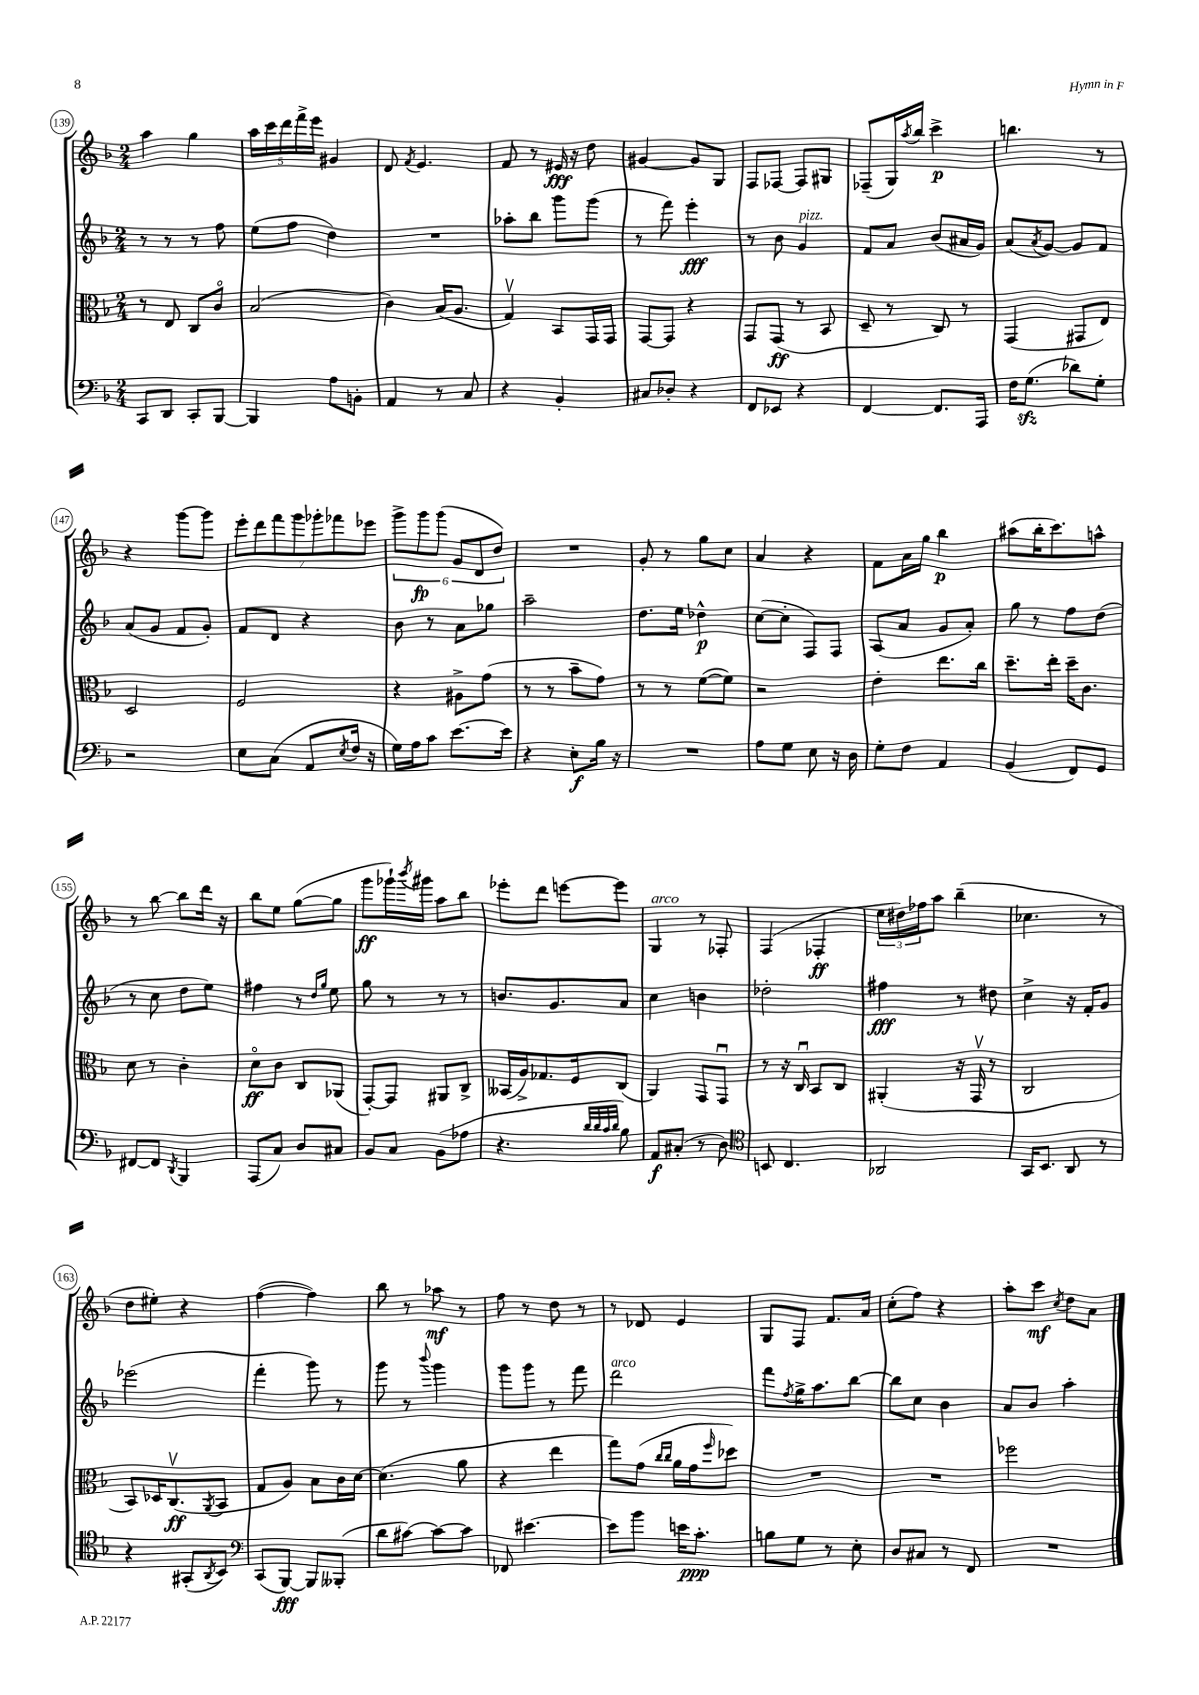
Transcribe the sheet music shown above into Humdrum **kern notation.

**kern	**dynam	**kern	**dynam	**kern	**dynam	**kern	**dynam
*part4	*part4	*part3	*part3	*part2	*part2	*part1	*part1
*staff4	*staff4	*staff3	*staff3	*staff2	*staff2	*staff1	*staff1
*clefF4	*	*clefC3	*	*clefG2	*	*clefG2	*
*k[b-]	*	*k[b-]	*	*k[b-]	*	*k[b-]	*
*M2/4	*	*M2/4	*	*M2/4	*	*M2/4	*
=139	=139	=139	=139	=139	=139	=139	=139
8CC/L	.	8r	.	8r	.	4aa\	.
8DD/J	.	8E/	.	8r	.	.	.
8CC'/L	.	8C/L	.	8r	.	4gg\	.
[8BBB-/J	.	8c/J	.	8ff\	.	.	.
=140	=140	=140	=140	=140	=140	=140	=140
4BBB-/]	.	(2B-/	.	(8ee\L	.	20aa\LL	.
.	.	.	.	.	.	20ccc\	.
.	.	.	.	.	.	20ddd\	.
.	.	.	.	8ff\J	.	.	.
.	.	.	.	.	.	20fff^\	.
.	.	.	.	.	.	20eee\JJ	.
8A\L	.	.	.	4dd\)	.	4g#X/	.
8BBn'\J	.	.	.	.	.	.	.
=141	=141	=141	=141	=141	=141	=141	=141
4AA/	.	4c\)	.	2r	.	8d/	.
.	.	.	.	.	.	8qf/	.
.	.	.	.	.	.	4.e/	.
8r	.	(16B-/KL	.	.	.	.	.
.	.	8.A/J	.	.	.	.	.
8C/	.	.	.	.	.	.	.
=142	=142	=142	=142	=142	=142	=142	=142
4r	.	4Gv/)	.	8aa-X'\L	.	8f/	.
.	.	.	.	8bb-\J	.	8r	.
4BB-'/	.	8BB-/L	.	8ggg\L	.	16e#X/	fff
.	.	.	.	.	.	16r	.
.	.	16GG/L	.	(8ggg\J	.	8dd\	.
.	.	16GG/JJ	.	.	.	.	.
=143	=143	=143	=143	=143	=143	=143	=143
8C#X/L	.	[8GG/L	.	8r	.	[4g#X/	.
8D-X'/J	.	8GG/J]	.	8fff\)	.	.	.
4r	.	4r	.	4eee'\	fff	8g#/L]	.
.	.	.	.	.	.	8G/J	.
=144	=144	=144	=144	=144	=144	=144	=144
8FF/L	.	8GG/L	.	8r	.	8F/L	.
8EE-X/J	.	(8GG/J	ff	8b-\	.	[8F-X/J	.
!	!	!	!	!LO:TX:a:i:t=pizz.	!	!	!
4r	.	8r	.	4g/	.	8F-/L]	.
.	.	8BB-/	.	.	.	8G#X/J	.
=145	=145	=145	=145	=145	=145	=145	=145
[4FF/	.	8D~/	.	8f/L	.	(8F-X~/L	.
.	.	8r	.	8a/J	.	16G/L)	.
.	.	.	.	.	.	8qaa/	.
.	.	.	.	.	.	16bb-/JJ	.
8.FF/L]	.	8C/)	.	(8b-/L	.	4ccc^\	p
.	.	8r	.	16a#X/L	.	.	.
16AAA/Jk	.	.	.	16g/JJ)	.	.	.
=146	=146	=146	=146	=146	=146	=146	=146
16F\KL	.	(4GG/	.	(8a/L	.	4.bbn\	.
(8.Gzz\J	.	.	.	.	.	.	.
.	.	.	.	8qa/	.	.	.
.	.	.	.	[8g/J)	.	.	.
8d-X\L)	.	8GG#X/L	.	8g/L]	.	.	.
8G'\J	.	8E/J)	.	8f/J	.	8r	.
!!LO:LB:g=z
=147	=147	=147	=147	=147	=147	=147	=147
2r	.	2D/	.	(8a/L	.	4r	.
.	.	.	.	8g/J	.	.	.
.	.	.	.	8f/L	.	[8ggg\L	.
.	.	.	.	8g'/J)	.	8ggg\J]	.
=148	=148	=148	=148	=148	=148	=148	=148
8E\L	.	2F/	.	8f/L	.	14eee'\L	.
.	.	.	.	.	.	14ddd\	.
(8C\J	.	.	.	8d/J	.	.	.
.	.	.	.	.	.	14fff\	.
.	.	.	.	.	.	14ggg\	.
8AA/L	.	.	.	4r	.	.	.
.	.	.	.	.	.	14ggg-X'\	.
.	.	.	.	.	.	14fff-X\	.
8qE/	.	.	.	.	.	.	.
16F/Jk	.	.	.	.	.	.	.
.	.	.	.	.	.	14eee-X\J	.
16r	.	.	.	.	.	.	.
=149	=149	=149	=149	=149	=149	=149	=149
16G\LL)	.	4r	.	8b-\	.	12ggg^\L	.
16A\J	.	.	.	.	.	.	.
.	.	.	.	.	.	12ggg\	fp
8c\J	.	.	.	8r	.	.	.
.	.	.	.	.	.	(12ggg\J	.
[8.e\L	.	8A#X^\L	.	8a\L	.	12g/L	.
.	.	.	.	.	.	12d/	.
.	.	(8g\J	.	8gg-X\J	.	.	.
.	.	.	.	.	.	12dd/J)	.
16e\Jk]	.	.	.	.	.	.	.
=150	=150	=150	=150	=150	=150	=150	=150
4r	.	8r	.	2aa~\	.	2r	.
.	.	8r	.	.	.	.	.
8E'\L	f	8b-~\L	.	.	.	.	.
16B-\Jk	.	8g\J)	.	.	.	.	.
16r	.	.	.	.	.	.	.
=151	=151	=151	=151	=151	=151	=151	=151
2r	.	8r	.	8.dd\L	.	8g'/	.
.	.	8r	.	.	.	8r	.
.	.	.	.	16ee\Jk	.	.	.
.	.	([8f\L	.	4dd-X^^\	p	8gg\L	.
.	.	8f\J])	.	.	.	8cc\J	.
=152	=152	=152	=152	=152	=152	=152	=152
8A\L	.	2r	.	([8cc\L	.	4a/	.
8G\J	.	.	.	8cc'\J]	.	.	.
8E\	.	.	.	8F/L)	.	4r	.
16r	.	.	.	8F/J	.	.	.
16D\	.	.	.	.	.	.	.
=153	=153	=153	=153	=153	=153	=153	=153
8G'\L	.	4e'\	.	(8A/L	.	8f\L	.
8F\J	.	.	.	8a/J	.	16a\L	.
.	.	.	.	.	.	16gg\JJ	.
4AA/	.	8.ee\L	.	8g/L	.	4bb-\	p
.	.	.	.	8a'/J)	.	.	.
.	.	16cc\Jk	.	.	.	.	.
=154	=154	=154	=154	=154	=154	=154	=154
(4BB-/	.	8.dd~\L	.	8gg\	.	(8aa#X\L	.
.	.	.	.	8r	.	16bb-'\K	.
.	.	16ee'\Jk	.	.	.	8.ccc\)	.
8FF/L)	.	16dd~\KL	.	8ff\L	.	.	.
.	.	8.c\J	.	.	.	.	.
8GG/J	.	.	.	(8dd\J	.	8aan^^\J	.
!!LO:LB:g=z
=155	=155	=155	=155	=155	=155	=155	=155
[8FF#X/L	.	8d\	.	8r	.	8r	.
8FF#/J]	.	8r	.	8cc\	.	[8bb-\	.
8qDD/	.	.	.	.	.	.	.
4BBB-/	.	4c'\	.	8dd\L	.	8bb-\L]	.
.	.	.	.	8ee\J)	.	16ddd\Jk	.
.	.	.	.	.	.	16r	.
=156	=156	=156	=156	=156	=156	=156	=156
(8AAA/L	.	8d\L	ff	4ff#X\	.	8bb-\L	.
8C/J)	.	8c\J	.	.	.	8ee\J	.
8D/L	.	8C/L	.	8r	.	([8gg\L	.
.	.	.	.	16qqdd/LL	.	.	.
.	.	.	.	16qqgg/JJ	.	.	.
8C#X/J	.	(8AA-X/J	.	8ee\	.	8gg\J]	.
=157	=157	=157	=157	=157	=157	=157	=157
8BB-/L	.	[8GG'/L)	.	8gg\	.	8ggg\L	ff
8C/J	.	8GG/J]	.	8r	.	16ggg-X`\L)	.
.	.	.	.	.	.	8qbbb-/	.
.	.	.	.	.	.	16ggg#X\JJ	.
(8BB-\L	.	8AA#X/L	.	8r	.	8aa\L	.
8A-X\J	.	8C^/J	.	8r	.	8bb-\J	.
=158	=158	=158	=158	=158	=158	=158	=158
4.r	.	(16BB--X/LL	.	8.bn/L	.	8eee-X'\L	.
.	.	16A^/J)	.	.	.	.	.
.	.	8.G-X/	.	.	.	8ddd\J	.
.	.	.	.	8.g/	.	.	.
.	.	.	.	.	.	[8eeen\L	.
.	.	16F/k	.	.	.	.	.
32qqd/LLL	.	.	.	.	.	.	.
32qqd/	.	.	.	.	.	.	.
32qqc/	.	.	.	.	.	.	.
32qqd/JJJ	.	.	.	.	.	.	.
8B-\)	.	(8C/J	.	8a/J	.	8eee\J]	.
=159	=159	=159	=159	=159	=159	=159	=159
!	!	!	!	!	!	!LO:TX:a:i:t=arco	!
8AA/L	f	4AA/)	.	4cc\	.	4G/	.
(8C#X'/J	.	.	.	.	.	.	.
8r	.	8GG/L	.	4bn\	.	8r	.
8D\)	.	8GGu/J	.	.	.	8F-X'/	.
=160	=160	=160	=160	=160	=160	=160	=160
*clefC4	*	*	*	*	*	*	*
8BBn/	.	8r	.	2dd-X'\	.	(4F/	.
4.C/	.	16r	.	.	.	.	.
.	.	16Cu/	.	.	.	.	.
.	.	8BB-/L	.	.	.	4F-X'/	ff
.	.	8C/J	.	.	.	.	.
=161	=161	=161	=161	=161	=161	=161	=161
2AA-X/	.	(4AA#X'/	.	4ff#X\	fff	24ee\LL	.
.	.	.	.	.	.	24dd#X\)	.
.	.	.	.	.	.	24ff-X\J	.
.	.	.	.	.	.	8aa\J	.
.	.	16r	.	8r	.	(4bb-~\	.
.	.	16GGv/	.	.	.	.	.
.	.	8r	.	8dd#X\	.	.	.
=162	=162	=162	=162	=162	=162	=162	=162
16GG/KL	.	2C/	.	4cc^\	.	4.cc-X\	.
8.BB-/J	.	.	.	.	.	.	.
8AA/	.	.	.	16r	.	.	.
.	.	.	.	16f'/KL	.	.	.
8r	.	.	.	8g/J	.	8r	.
!!LO:LB:g=z
=163	=163	=163	=163	=163	=163	=163	=163
4r	.	8BB-/L)	.	(2eee-X\	.	8dd\L	.
.	.	16D-X/K	.	.	.	8ee#X'\J)	.
.	.	(8.Cv/	ff	.	.	.	.
(8GG#X'/L	.	.	.	.	.	4r	.
8qAA/	.	8qAA/	.	.	.	.	.
8BB-/J)	.	8BB-/J	.	.	.	.	.
=164	=164	=164	=164	=164	=164	=164	=164
*clefF4	*	*	*	*	*	*	*
(8CC/L	.	8G/L	.	4fff'\	.	([4ff\	.
[8BBB-/J)	fff	8A/J)	.	.	.	.	.
8BBB-/L]	.	8B-\L	.	8ggg\)	.	4ff\])	.
(8BBB--X'/J	.	16c\L	.	8r	.	.	.
.	.	[16d\JJ	.	.	.	.	.
=165	=165	=165	=165	=165	=165	=165	=165
8d\L	.	(4.d\]	.	8ggg\	.	8bb-\	.
[8c#X\J)	.	.	.	8r	.	8r	.
.	.	.	.	8qqbbb-/	.	.	.
8c#\L_	.	.	.	4ggg\	.	8aa-X\	mf
8c#\J]	.	8a\	.	.	.	8r	.
=166	=166	=166	=166	=166	=166	=166	=166
8FF-X/	.	4r	.	8ggg\L	.	8ff\	.
[4.e#X\	.	.	.	8ggg\J	.	8r	.
.	.	4ee\	.	8r	.	8dd\	.
.	.	.	.	8fff\	.	8r	.
=167	=167	=167	=167	=167	=167	=167	=167
!	!	!	!	!LO:TX:a:i:t=arco	!	!	!
8e#\L]	.	8gg\L)	.	2ddd\	.	8r	.
8b-\J	.	(8g\J	.	.	.	8d-X/	.
.	.	16qqcc/LL	.	.	.	.	.
.	.	16qqcc/JJ	.	.	.	.	.
16en\KL	.	16a\LL	.	.	.	4e/	.
8.c'\J	ppp	16g\J	.	.	.	.	.
.	.	16qqff/	.	.	.	.	.
.	.	8dd-X\J)	.	.	.	.	.
=168	=168	=168	=168	=168	=168	=168	=168
8Bn\L	.	2r	.	8fff\L	.	8G/L	.
.	.	.	.	8qff/	.	.	.
8G\J	.	.	.	16gg^\K	.	8F/J	.
.	.	.	.	8.aa\	.	.	.
8r	.	.	.	.	.	8.f/L	.
8E'\	.	.	.	[8bb-\J	.	.	.
.	.	.	.	.	.	16a/Jk	.
=169	=169	=169	=169	=169	=169	=169	=169
8D/L	.	2r	.	8bb-\L]	.	(8cc'\L	.
8C#X/J	.	.	.	8cc\J	.	8ff\J)	.
8r	.	.	.	4b-\	.	4r	.
8FF/	.	.	.	.	.	.	.
=170	=170	=170	=170	=170	=170	=170	=170
2r	.	2ff-X\	.	8a/L	.	8aa'\L	.
.	.	.	.	8b-/J	.	8ccc\J	mf
.	.	.	.	.	.	8qcc/	.
.	.	.	.	4aa'\	.	8dd\L	.
.	.	.	.	.	.	8a\J	.
==	==	==	==	==	==	==	==
*-	*-	*-	*-	*-	*-	*-	*-
